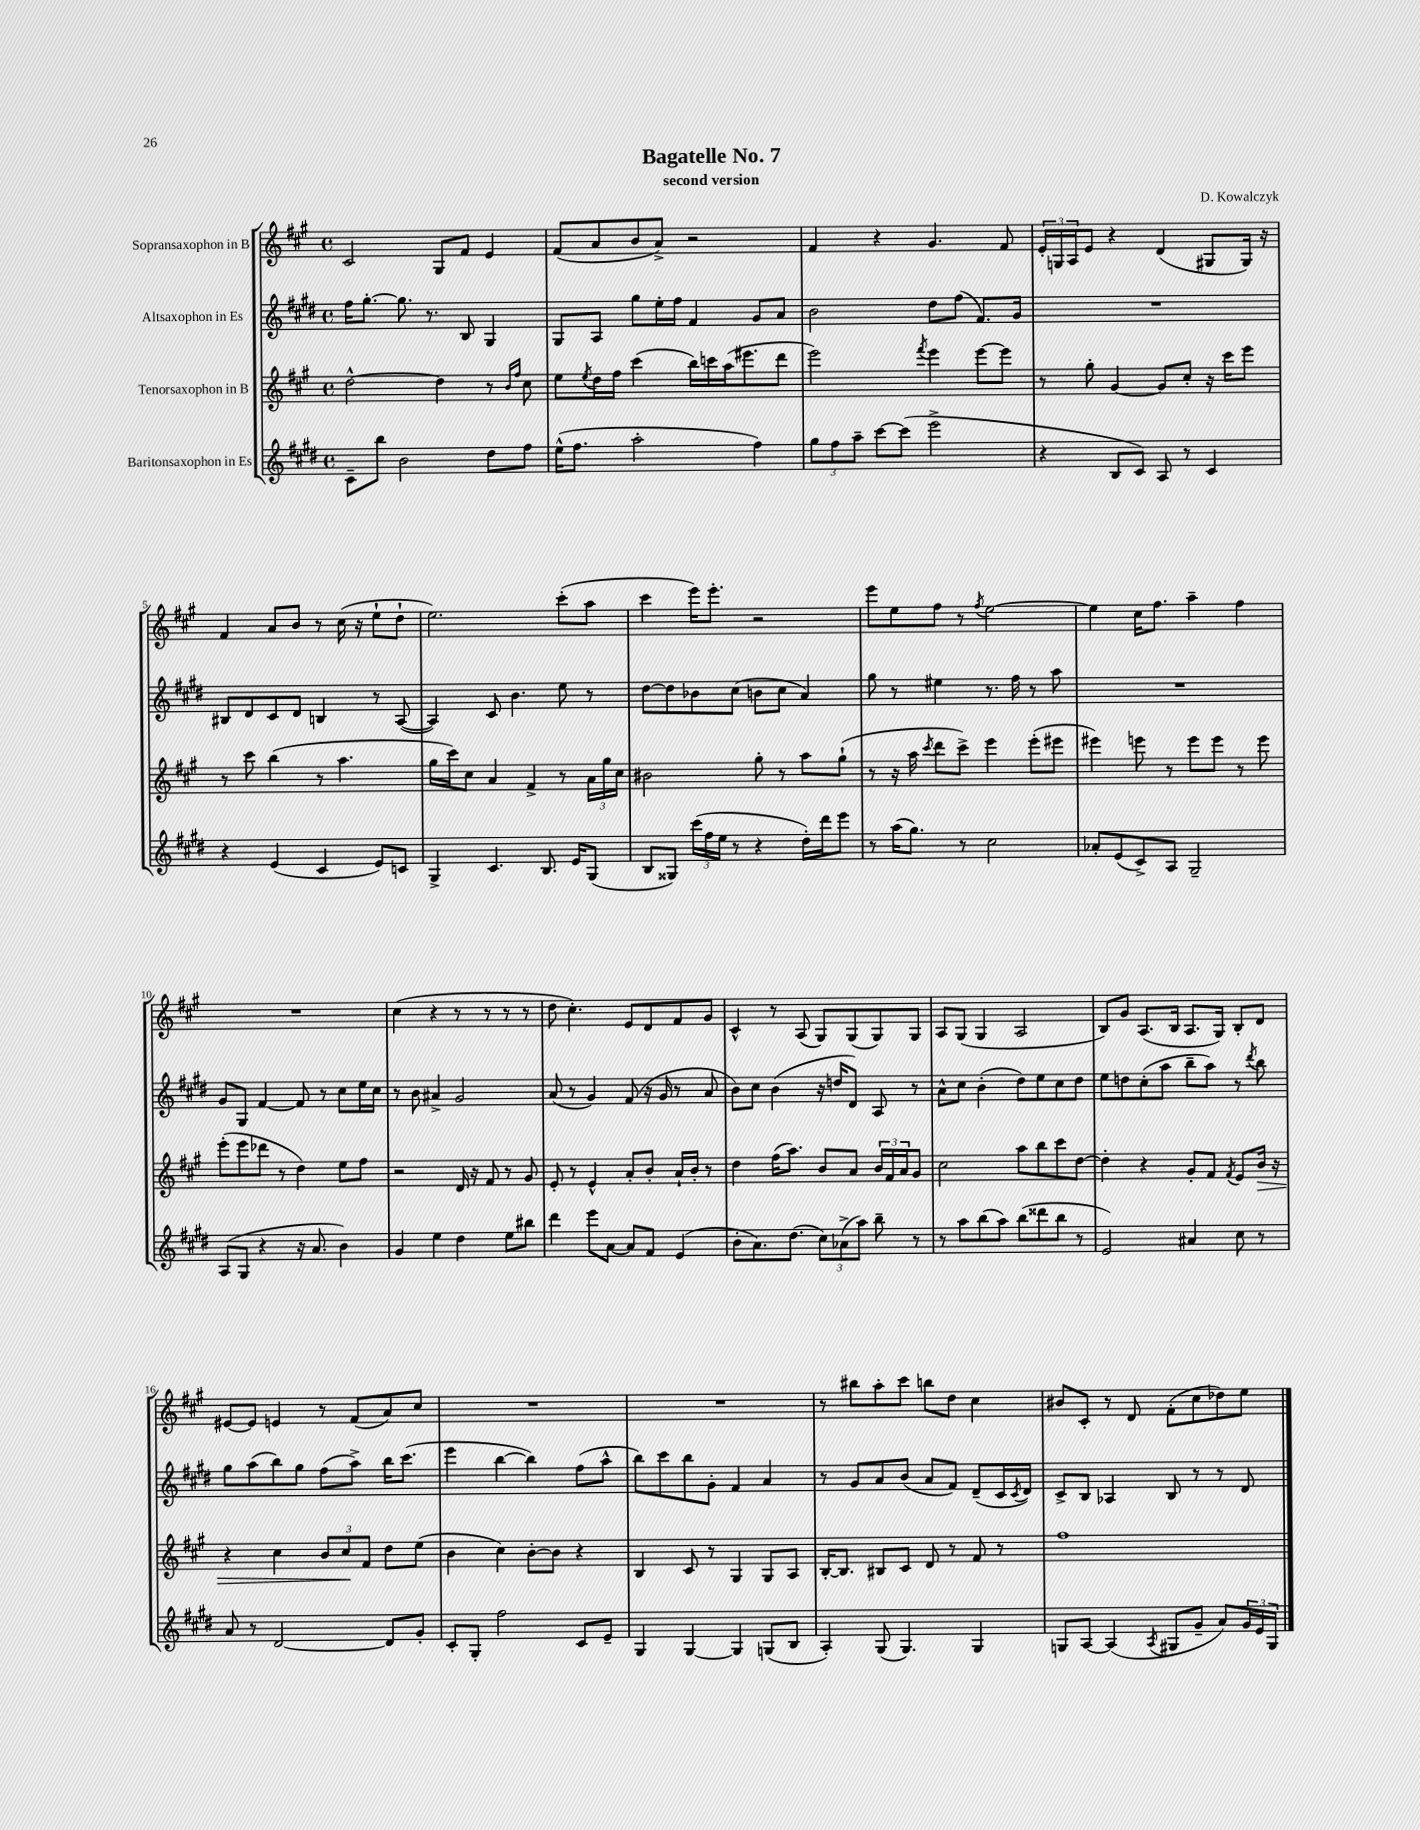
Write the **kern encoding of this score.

**kern	**kern	**kern	**kern
*staff4	*staff3	*staff2	*staff1
*clefG2	*clefG2	*clefG2	*clefG2
*k[f#c#g#d#]	*k[f#c#g#]	*k[f#c#g#d#]	*k[f#c#g#]
*M4/4	*M4/4	*M4/4	*M4/4
*met(c)	*met(c)	*met(c)	*met(c)
8c#~	[2dd^^	16ff#	2c#
.	.	[8.gg#'	.
8bb	.	.	.
2b	.	8.gg#]	.
.	.	8.r	.
.	4dd]	.	8G#
.	.	8B	8f#
8dd#	8r	4G#	4e
.	16qqb	.	.
.	16qqff#	.	.
8ff#	8cc#	.	.
=	=	=	=
(16ee^^	8ee	8G#	(8f#
8.ff#	.	.	.
.	8qee	.	.
.	16dd	8A	8a
.	16ff#	.	.
2aa'	(4ccc#	8gg#	8b
.	.	16ee'	8a^)
.	.	16ff#	.
.	16bb)	4f#	2r
.	16ccc	.	.
.	(16aa	.	.
.	8.eee#	.	.
4ff#)	.	8g#	.
.	8ddd	8a	.
=	=	=	=
12gg#	2eee)	2b	4f#
12ff#	.	.	.
12aa~	.	.	.
[8ccc#	.	.	4r
(8ccc#]	.	.	.
.	8qfff#	.	.
2eee^	4eee	8dd#	4.g#
.	.	(8ff#	.
.	[8eee	8.f#)	.
.	8eee]	.	8f#
.	.	16g#	.
=	=	=	=
4r	8r	1r	24e'
.	.	.	24G
.	.	.	24A
.	8gg#'	.	8e
8B	[4g#	.	4r
8c#)	.	.	.
8A	8g#]	.	(4d
8r	8cc#'	.	.
4c#	16r	.	8G#
.	16ccc#	.	.
.	8eee	.	16G#)
.	.	.	16r
=	=	=	=
4r	8r	8B#	4f#
.	8ccc#	8d#	.
(4e	(4bb	8c#	8a
.	.	8d#	8b
4c#	8r	4B	8r
.	4.aa	.	(16cc#
.	.	.	16r
8e)	.	8r	8ee`
8c	.	([8A	8dd`
=	=	=	=
4G#^	16gg#	4A])	2.ee)
.	16ccc#)	.	.
.	8cc#	.	.
4.c#	4a	8c#	.
.	.	4.b	.
.	4f#^	.	.
8.B	.	.	.
.	8r	8ee	(8ccc#'
16e	.	.	.
(8G#	24a	8r	8aa
.	24gg#	.	.
.	24cc#	.	.
=	=	=	=
8B	2b#	[8dd#	4ccc#
8G##)	.	8dd#]	.
(24ccc#	.	8b-	16eee)
24ff#	.	.	.
.	.	.	8.eee'
24ee	.	.	.
8r	.	(8cc#	.
4r	8gg#'	8b	2r
.	8r	8cc#	.
16dd#')	8aa	4a)	.
16ddd#	.	.	.
8eee	(8gg#`	.	.
=	=	=	=
8r	8r	8gg#	8eee
(16aa	16r	8r	8ee
8.gg#)	16aa	.	.
.	8qccc#	.	.
.	8ddd	4ee#	8ff#
8r	8ccc#^)	.	8r
.	.	.	8qff#
2cc#	4eee	8.r	[2ee
.	.	16ff#	.
.	(8eee'	8r	.
.	8eee#	8aa	.
=	=	=	=
8a-'	4eee#)	1r	4ee]
(8e	.	.	.
8c#^)	8eee	.	16cc#
.	.	.	8.ff#
8A	8r	.	.
2G#~	8eee	.	4aa~
.	8eee	.	.
.	8r	.	4ff#
.	8eee	.	.
=	=	=	=
(8A	(8eee'	8g#	1r
8G#	8eee	8G#	.
4r	8ddd-	[4f#	.
.	8r	.	.
16r	4dd)	8f#]	.
8.a	.	.	.
.	.	8r	.
4b)	8ee	8cc#	.
.	8ff#	16ee	.
.	.	16cc#	.
=	=	=	=
4g#	2r	8r	(4cc#
.	.	8b	.
4ee	.	4a#^	4r
4dd#	16d	2g#	8r
.	16r	.	.
.	8f#	.	8r
8ee	8r	.	8r
8bb#	8g#	.	8r
=	=	=	=
4ddd#	8e'	(8a	8dd
.	8r	8r	4.cc#')
8eee	4e^^	4g#)	.
[8a	.	.	.
8a]	8a'	(8f#	8e
8f#	8b'	16r	8d
.	.	16g#	.
(4e	16a`	8r	8f#
.	16b'	.	.
.	8r	8a	8g#
=	=	=	=
8b'	4dd	8b)	4c#^^
8.a)	.	8cc#	.
.	(16ff#	(4b	8r
(8.dd#	8.aa)	.	.
.	.	.	(8A
12cc#)	8b	16r	8G#)
.	.	16dd	.
(12a-^	.	.	.
.	8a	8d#)	(8G#
12aa)	.	.	.
8bb~	24b	8A	8G#)
.	24f#	.	.
.	24a	.	.
8r	8g#	8r	8G#
=	=	=	=
8r	2cc#	8a^^	8A
8aa	.	8cc#	(8G#
(8bb	.	(4b'	4G#
8aa)	.	.	.
(8bb	8aa	8dd#)	2A
8ddd##	8bb	8ee	.
8bb	8ccc#	8cc#	.
8r	[8dd	8dd#	.
=	=	=	=
2e)	4dd']	8ee	8B)
.	.	8dd	8g#
.	4r	(8cc#'	(8.A
.	.	8aa	.
.	.	.	16B
4a#	8g#'	8bb~	8.A
.	8f#	8aa)	.
.	.	.	16G#)
.	8qf#	.	.
8cc#	8e	8r	8B'
.	.	8qddd#	.
8r	16b	8bb	8d
.	16r	.	.
=	=	=	=
8a	4r	8gg#	[8e#
8r	.	(8aa	8e#]
[2d#	4cc#	8bb)	4e
.	.	8gg#	.
.	12b	(8ff#	8r
.	12cc#	.	.
.	.	8aa^)	(8f#
.	12f#	.	.
8d#]	8dd	16bb	8a)
.	.	(8.ccc#	.
8g#'	(8ee	.	8cc#
=	=	=	=
8c#'	4b	4eee	1r
8G#'	.	.	.
2ff#	4cc#)	[4bb	.
.	[8b'	4bb])	.
.	8b]	.	.
8c#	4r	(8ff#	.
8e~	.	8aa^^	.
=	=	=	=
4G#	4B	8bb)	1r
.	.	8ccc#	.
[4G#	8c#	8bb	.
.	8r	8g#'	.
4G#]	4G#	4f#	.
(8G	8G#	4a	.
8B	8A	.	.
=	=	=	=
4A')	[16B'	8r	8r
.	8.B]	.	.
.	.	8g#	8bb#
(8G#	8B#	8a	8aa'
4.G#)	8c#	(8b	8ccc#
.	8d	8a	8bb
.	8r	8f#)	8dd
4G#	8f#	(8d#~	4cc#
.	8r	16c#	.
.	.	8qc#	.
.	.	16d#)	.
=	=	=	=
8G	1ff#	8c#^	8b#
[8A	.	8B	8c#'
(4A]	.	4A-	8r
.	.	.	8d
8qA	.	.	.
8G#	.	8B	(8f#'
8g#~	.	8r	8cc#
8a)	.	8r	8dd-)
24g#	.	8d#	8ee
24e	.	.	.
24G#	.	.	.
==	==	==	==
*-	*-	*-	*-
